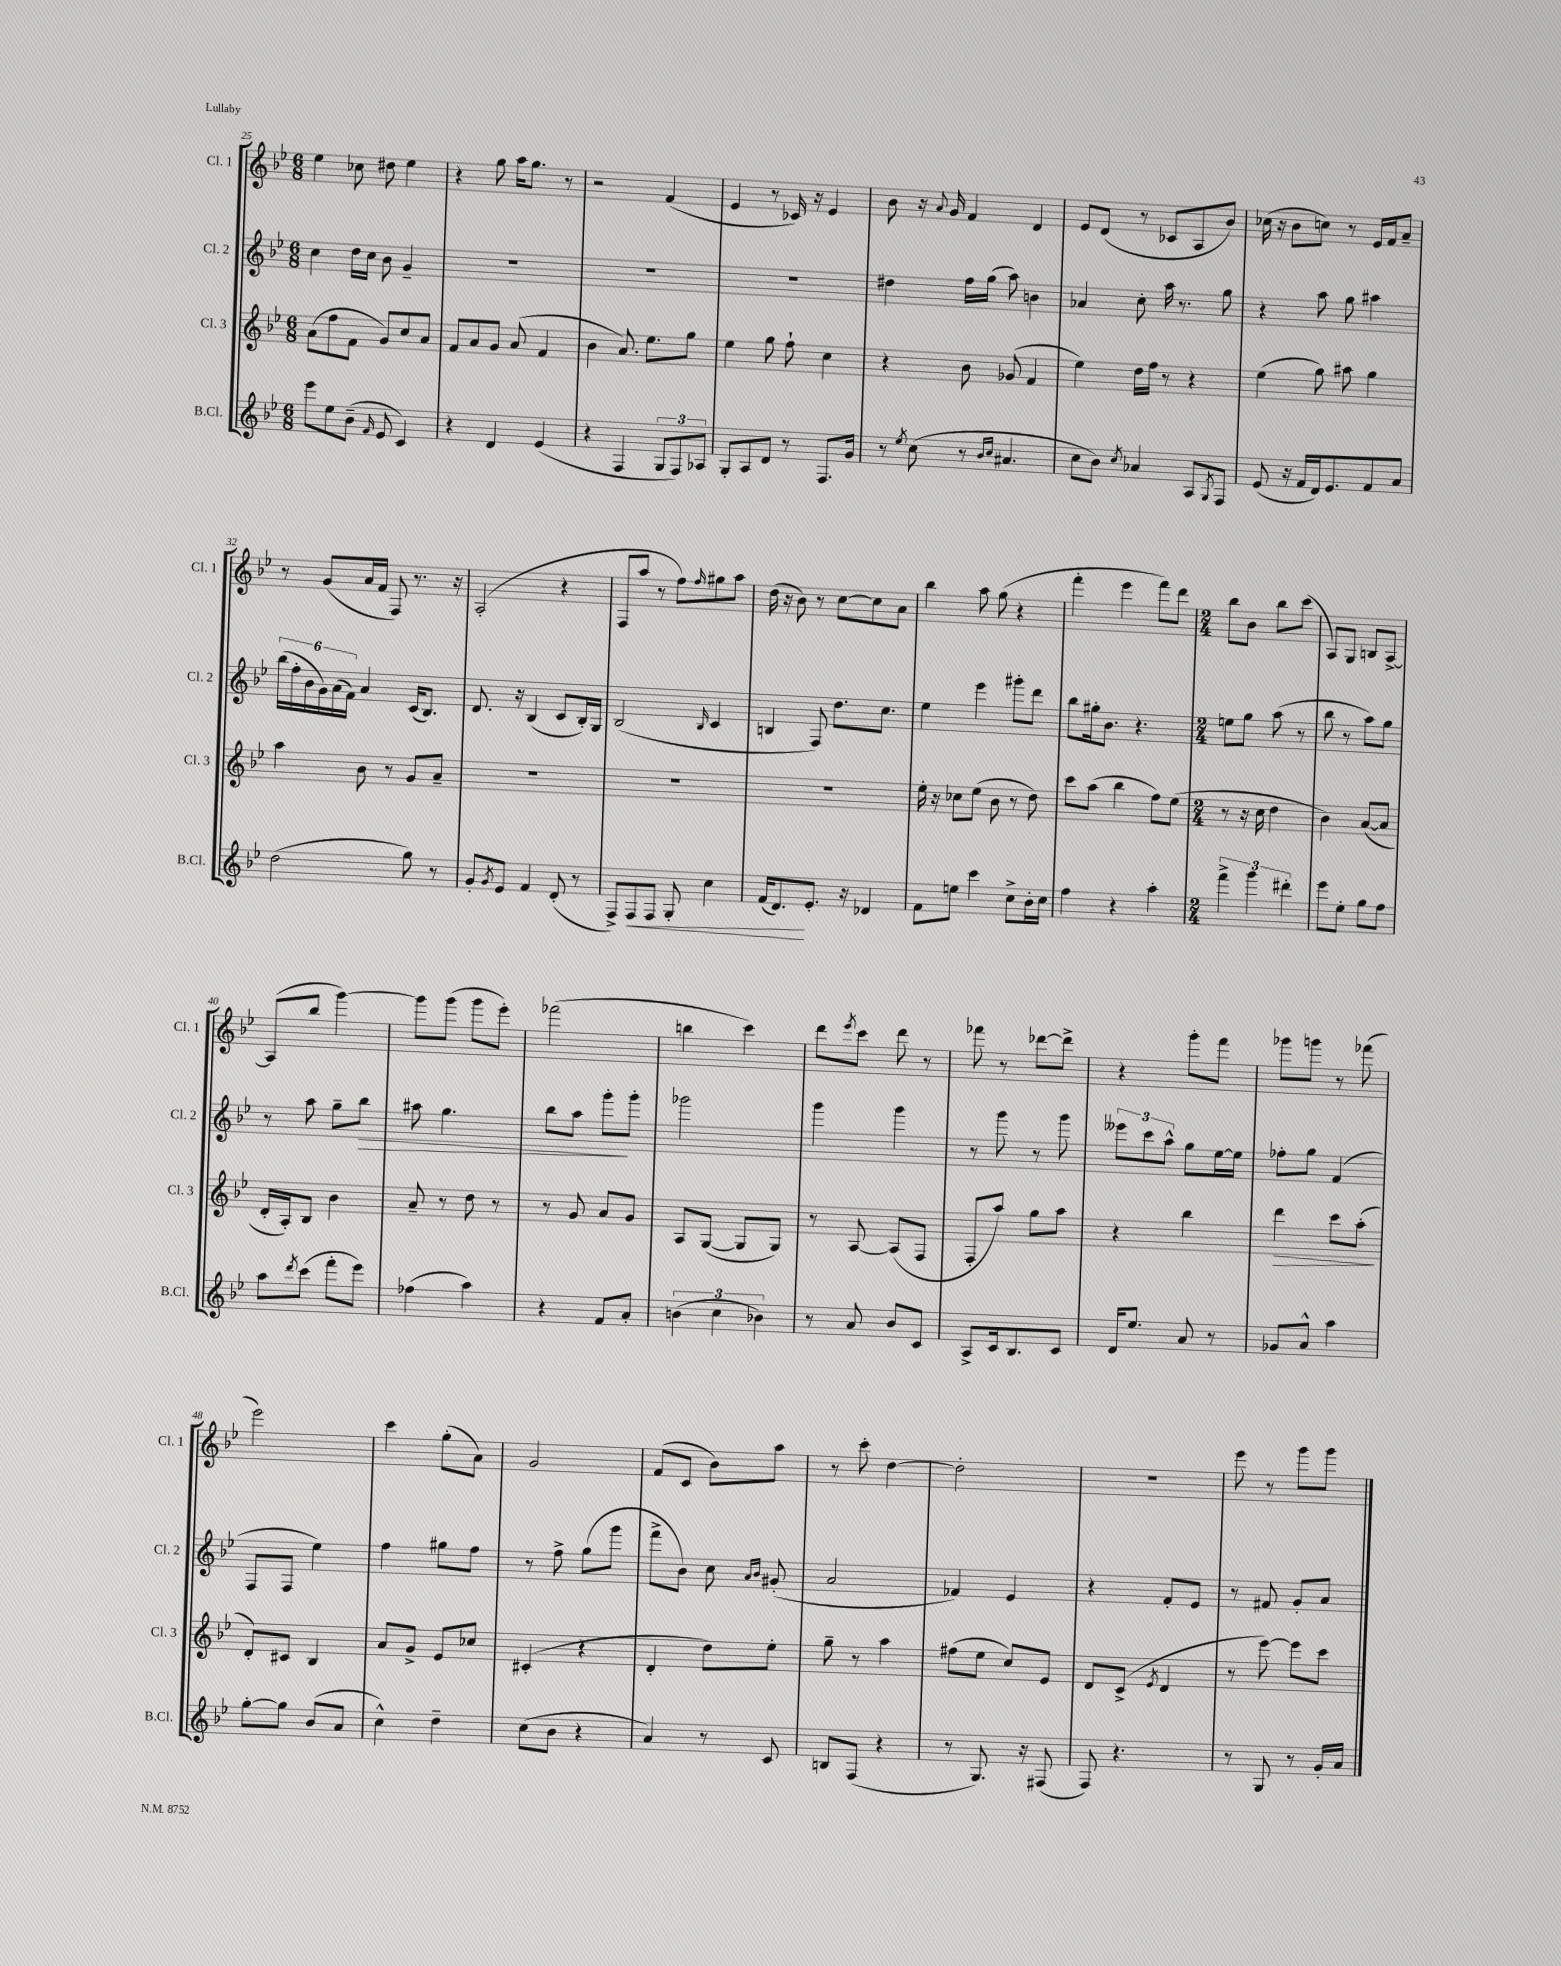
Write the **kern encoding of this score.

**kern	**kern	**kern	**kern
*staff4	*staff3	*staff2	*staff1
*clefG2	*clefG2	*clefG2	*clefG2
*k[b-e-]	*k[b-e-]	*k[b-e-]	*k[b-e-]
*M6/8	*M6/8	*M6/8	*M6/8
8eee-\L	(8a\L	4cc\	4ee-\
8ee-\	8ff\	.	.
(8b-~\J	8f\J	16dd\LL	8cc-\
.	.	16cc\JJ	.
16qqf/	.	.	.
8e-/	8g/L)	8b-\	8dd#\
4c/)	8cc/	4g~/	4ee-\
.	8a/J	.	.
=	=	=	=
4r	8f/L	2.r	4r
.	8a/	.	.
4d/	8g/J	.	8gg\
.	(8a/	.	16aa\LK
.	.	.	8.gg\J
(4e-/	4f/	.	.
.	.	.	8r
=	=	=	=
4r	4b-\	2.r	2r
4F/	8.a/)	.	.
.	8.ee-\L	.	.
12G/L	.	.	(4f/
12F/)	.	.	.
.	8gg\J	.	.
12A-/J	.	.	.
=	=	=	=
8G'/L	4ee-\	2.r	4e-/
8A/	.	.	.
8d/J	8gg\	.	8r
8r	8ff`\	.	16c-/)
.	.	.	16r
8.F/L	4cc\	.	4e-/
16g/Jk	.	.	.
=	=	=	=
8r	4r	4dd#\	8b-\
8qee-/	.	.	.
(8cc\	.	.	16r
.	.	.	8qqa/
.	.	.	16g/
8r	8b-\	16ff\LL	4f/
.	.	(16gg\JJ	.
16qqb-/LL	.	.	.
16qqcc/JJ	.	.	.
4.a#/	(8g-/	8aa\)	.
.	4f/	4b\	4d/
=	=	=	=
8cc\L	4ee-\)	4a-/	8e-/L
8b-\J)	.	.	(8d/J
8qcc/	.	.	.
4a-/	16dd\LL	8cc'\	8r
.	16ff\JJ	.	.
.	8r	16aa\	8c-/L
.	.	8.r	.
8A/L	4r	.	8A/
8qG/	.	.	.
8F/J	.	8gg\	8b-/J)
=	=	=	=
(8e-/	(4ee-\	4r	(16cc-\
.	.	.	16r
16r	.	.	8b-\L
16f/LL	.	.	.
16d/J)	8gg\)	8aa\	8cc\J)
8.e-/	.	.	.
.	8aa#\	8gg\	8r
8f/	4gg\	4aa#\	16e-/LL
.	.	.	16f/J
8a/J	.	.	8a~/J
=	=	=	=
(2dd\	4aa\	(24bb-\LL	8r
.	.	24ff'\	.
.	.	24b-\	.
.	.	24g\)	(8g/L
.	.	(24a\	.
.	.	24f\JJ)	.
.	8b-\	4a/	16a/L
.	.	.	16f/JJ
.	8r	.	8F/)
8gg\)	8g/L	(16c/LK	8.r
.	.	8.B-/J)	.
8r	8a~/J	.	.
.	.	.	16r
=	=	=	=
8g'/L	2.r	8.d/	(2A'/
8qg/	.	.	.
8e-/J	.	.	.
.	.	16r	.
4f/	.	(4B-/	.
(8d'/	.	8c/L	4r
8r	.	16B-'/L)	.
.	.	16G/JJ	.
=	=	=	=
8F^/L)	2.r	(2B-/	8F/L
8F/	.	.	8aa/J
8F/J	.	.	8r
8G'/	.	.	8ff\L)
.	.	16qqB-/	16qqff/
4cc\	.	4c/	8gg#\
.	.	.	8aa\J
=	=	=	=
(16f/LK	2.r	4B/	(16dd\
8.d/)	.	.	16r
.	.	.	8b-\)
8.e-'/J	.	8F/)	8r
.	.	8.dd\L	[8cc\L
16r	.	.	.
4d-/	.	.	8cc\]
.	.	8.cc\J	.
.	.	.	8a\J
=	=	=	=
8f\L	16ee-'\	4ee-\	4bb-\
.	16r	.	.
8ee\J	8cc-\L	.	.
4ccc\	(8ee-\J	4eee-\	8aa\
.	8b-\	.	(8gg\
8cc^\L	8r	8ggg#'\L	4r
16b-'\L	8dd\)	8ddd\J	.
16cc\JJ	.	.	.
=	=	=	=
4ff\	8ccc\L	8bb-\L	4fff'\
.	(8aa\J	16gg#'\k	.
.	.	8.b-\J	.
4r	4bb-\	.	4eee-\
.	.	4.r	.
4aa'\	8ff\L)	.	8fff\L)
.	(8ee-\J	.	8ddd\J
=	=	=	=
*M2/4	*M2/4	*M2/4	*M2/4
6fff^\	8r	8ee\L	8bb-\L
.	16r	8gg\J	8b-\J
6ggg\	.	.	.
.	16cc\	.	.
.	4dd\	(8aa\	8bb-\L
6ddd#'\	.	.	.
.	.	8r	(8ccc\J
=	=	=	=
8eee-\L	4b-\)	8bb-\	8A/L)
8ee-'\J	.	8r	8G/J
8gg\L	([8a/L	8aa\L)	8B/L
8ff\J	8a/]J	8gg\J	[8A^/J
=	=	=	=
8aa\L	16d'/LL	8r	(8A/]L
.	16A'/J)	.	.
8qddd/	.	.	.
(8ccc\J	8B-/J	8aa\	8bb-/J
8fff'\L	4b-\	8gg~\L	[4ggg\)
8eee-\J)	.	8bb-\J	.
=	=	=	=
(4ff-\	8a~/	8aa#\	8ggg\]L
.	8r	4.gg\	(8ggg\J
4aa\)	8dd\	.	8ggg\L
.	8r	.	8eee-'\J)
=	=	=	=
4r	8r	8bb-\L	(2fff-\
.	8g/	8aa\J	.
8f/L	8a/L	8ggg'\L	.
8a'/J	8g/J	8ggg'\J	.
=	=	=	=
(6b\	8A/L	2ggg-\	4bb\
.	([8G/J	.	.
6cc\	.	.	.
.	8G/]L	.	4ccc\)
6b-\)	.	.	.
.	8G/J)	.	.
=	=	=	=
8r	8r	4ggg\	8ddd\L
.	.	.	8qeee-/
8a/	[8A/	.	8ccc\J
8b-/L	(8A/]L	4ggg\	8ddd\
8c/J	8F/J	.	8r
=	=	=	=
8A^/L	8F'/L	8r	8fff-\
16c/k	8aa/J)	8ggg\	8r
8.B-/	.	.	.
.	8gg\L	8r	[8ddd-\L
8c/J	8aa\J	8ggg\	8ddd-^\]J
=	=	=	=
16d/LK	4r	12eee--\L	4r
8.ee-/J	.	.	.
.	.	12ccc\	.
.	.	12aa^^\J	.
8a/	4bb-\	8gg\L	8ggg'\L
8r	.	[16ee-\L	8fff\J
.	.	16ee-\]JJ	.
=	=	=	=
8g-/L	4ddd\	8ff-'\L	8ggg-\L
8a^^/J	.	8gg\J	8ggg\J
4aa\	8ccc\L	(4f/	8r
.	(8aa'\J	.	(8fff-\
=	=	=	=
[8gg'\L	8d'/L)	8F/L	2eee-\)
8gg\]J	8c#/J	8F/J	.
(8b-/L	4B-/	4ee-\)	.
8a/J	.	.	.
=	=	=	=
4cc^^\)	8a/L	4ff\	4ccc\
.	8g^/J	.	.
4dd~\	8e-/L	8gg#\L	(8gg'\L
.	8cc-/J	8ff\J	8a\J)
=	=	=	=
(8cc\L	(4c#'/	8r	2g/
8b-\J	.	8ff^\	.
4r	4r	(8gg\L	.
.	.	8ggg\J	.
=	=	=	=
4a/)	4d'/	8fff^\L	(8f/L
.	.	8b-\J)	8c/J
8r	8dd\L)	8cc\	8b-\L)
.	.	16qqa/LL	.
.	.	16qqb-/JJ	.
8c/	8ee-'\J	(8g#'/	8aa\J
=	=	=	=
8B/L	8gg~\	2a/	8r
(8F/J	8r	.	8ccc'\
4r	4aa\	.	[4dd\
=	=	=	=
8r	(8ff#\L	4f-/)	2dd'\]
8.G/)	8ee-\J	.	.
.	8cc/L)	4e-/	.
16r	.	.	.
(8F#/	8e-/J	.	.
=	=	=	=
8F/)	8d/L	4r	2r
4.r	(8c^/J	.	.
.	8qe-/	.	.
.	4d/	8f'/L	.
.	.	8e-/J	.
=	=	=	=
8r	8r	8r	8eee-\
8G/	[8eee-\)	8f#/	8r
8r	8eee-\]L	8g'/L	8ggg\L
16g'/LL	8ccc\J	8a/J	8ggg\J
16a/JJ	.	.	.
==	==	==	==
*-	*-	*-	*-
